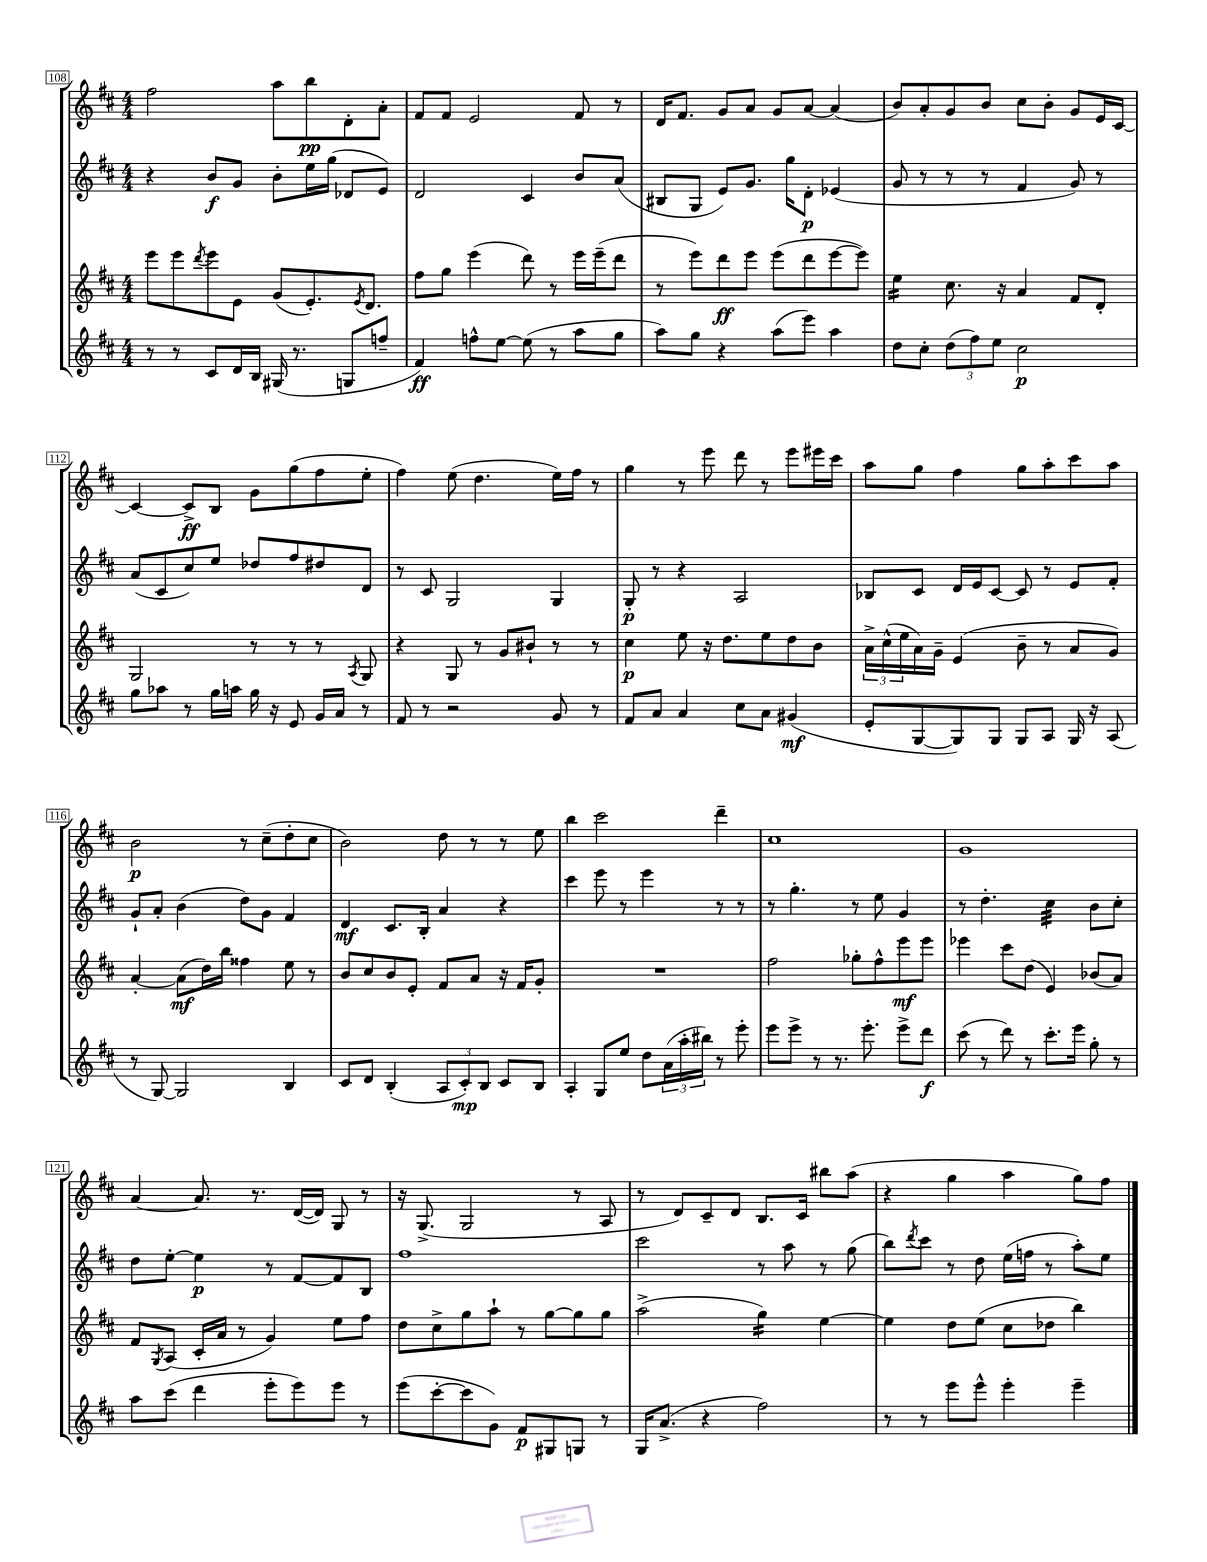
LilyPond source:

<<
\new StaffGroup <<
\new Staff = "s0" {
    \clef treble \key d \major \numericTimeSignature \time 4/4
    fis''2 a''8 b''8\pp d'8-. a'8-. |
    fis'8 fis'8 e'2 fis'8 r8 |
    d'16 fis'8. g'8 a'8 g'8 a'8~ a'4( |
    b'8) a'8-. g'8 b'8 cis''8 b'8-. g'8 e'16 cis'16~ |
    cis'4~ cis'8->\ff b8 g'8 g''8( fis''8 e''8-. |
    fis''4) e''8( d''4. e''16) fis''16 r8 |
    g''4 r8 e'''8 d'''8 r8 e'''8 eis'''16 cis'''16 |
    a''8 g''8 fis''4 g''8 a''8-. cis'''8 a''8 |
    b'2\p r8 cis''8--( d''8-. cis''8 |
    b'2) d''8 r8 r8 e''8 |
    b''4 cis'''2 d'''4-- |
    cis''1 |
    g'1 |
    a'4~ a'8. r8. d'16~( d'16) g8 r8 |
    r16 g8.->( g2 r8 a8 |
    r8 d'8) cis'8-- d'8 b8. cis'16 bis''8 a''8( |
    r4 g''4 a''4 g''8) fis''8 \bar "|." |
}
\new Staff = "s1" {
    \clef treble \key d \major \numericTimeSignature \time 4/4
    r4 b'8\f g'8 b'8-. e''16 g''16( des'8 e'8) |
    d'2 cis'4 b'8 a'8( |
    bis8 g8 e'8) g'8. g''16 d'8-.\p ees'4( |
    g'8 r8 r8 r8 fis'4 g'8) r8 |
    a'8( cis'8 cis''8) e''8 des''8 fis''8 dis''8 d'8 |
    r8 cis'8 g2 g4 |
    g8-.\p r8 r4 a2 |
    bes8 cis'8 d'16 e'16 cis'8~ cis'8 r8 e'8 fis'8-. |
    g'8-! a'8-. b'4( d''8) g'8 fis'4 |
    d'4\mf cis'8. b16-. a'4 r4 |
    cis'''4 e'''8 r8 e'''4 r8 r8 |
    r8 g''4.-. r8 e''8 g'4 |
    r8 d''4.-. cis''4:32 b'8 cis''8-. |
    d''8 e''8~-. e''4\p r8 fis'8~ fis'8 b8 |
    fis''1 |
    cis'''2 r8 a''8 r8 g''8( |
    b''8) \acciaccatura { d'''8 } cis'''8 r8 d''8 e''16( f''16 r8 a''8-.) e''8 \bar "|." |
}
\new Staff = "s2" {
    \clef treble \key d \major \numericTimeSignature \time 4/4
    e'''8 e'''8 \acciaccatura { d'''8 } e'''8 e'8 g'8( e'8.-.) \acciaccatura { e'8 } d'8. |
    fis''8 g''8 e'''4( d'''8) r8 e'''16 e'''16--( d'''8 |
    r8 e'''8) d'''8\ff e'''8 e'''8( d'''8 e'''8~ e'''8) |
    e''4:16 cis''8. r16 a'4 fis'8 d'8-. |
    g2 r8 r8 r8 \acciaccatura { a8 } g8 |
    r4 g8 r8 g'8 bis'8-! r8 r8 |
    cis''4\p e''8 r16 d''8. e''8 d''8 b'8 |
    \tuplet 3/2 { a'16-> cis''16-^( e''16 } a'16) g'16-- e'4( b'8-- r8 a'8 g'8) |
    a'4~-. a'8\mf( d''16) b''16 fisis''4 e''8 r8 |
    b'8 cis''8 b'8 e'8-. fis'8 a'8 r16 fis'16 g'8-. |
    R1 |
    fis''2 ges''8-. fis''8-^ e'''8\mf e'''8 |
    ees'''4 cis'''8 d''8( e'4) bes'8( a'8) |
    fis'8 \acciaccatura { g8 } a8( cis'16-. a'16 r8 g'4) e''8 fis''8 |
    d''8 cis''8-> g''8 a''8-! r8 g''8~ g''8 g''8 |
    a''2->( g''4:16) e''4~ |
    e''4 d''8 e''8( cis''8 des''8 b''4) \bar "|." |
}
\new Staff = "s3" {
    \clef treble \key d \major \numericTimeSignature \time 4/4
    r8 r8 cis'8 d'16 b16 gis16( r8. g8 f''8-- |
    fis'4\ff) f''8-^ e''8~ e''8( r8 a''8 g''8 |
    a''8) g''8 r4 a''8( e'''8) a''4 |
    d''8 cis''8-. \tuplet 3/2 { d''8( fis''8) e''8 } cis''2\p |
    g''8 aes''8 r8 g''16 a''16 g''16 r16 e'8 g'16 a'16 r8 |
    fis'8 r8 r2 g'8 r8 |
    fis'8 a'8 a'4 cis''8 a'8 gis'4\mf( |
    e'8-. g8~ g8) g8 g8 a8 g16 r16 a8( |
    r8 g8~) g2 b4 |
    cis'8 d'8 b4-.( \tuplet 3/2 { a8 cis'8-.\mp) b8 } cis'8 b8 |
    a4-. g8 e''8 d''8 \tuplet 3/2 { a'16( a''16-. bis''16) } r8 e'''8-. |
    e'''8 e'''8-> r8 r8. e'''8.-. e'''8-> d'''8\f |
    cis'''8( r8 d'''8) r8 cis'''8.-. e'''16 g''8-. r8 |
    a''8 cis'''8( d'''4 e'''8-. e'''8) e'''8 r8 |
    e'''8( cis'''8~-. cis'''8 g'8) fis'8\p gis8 g8 r8 |
    g16 a'8.->( r4 fis''2) |
    r8 r8 e'''8 e'''8-^ e'''4-. e'''4-- \bar "|." |
}
>>
>>
\layout { \context { \Score currentBarNumber = #108 \override BarNumber.stencil = #(make-stencil-boxer 0.1 0.3 ly:text-interface::print) } }
